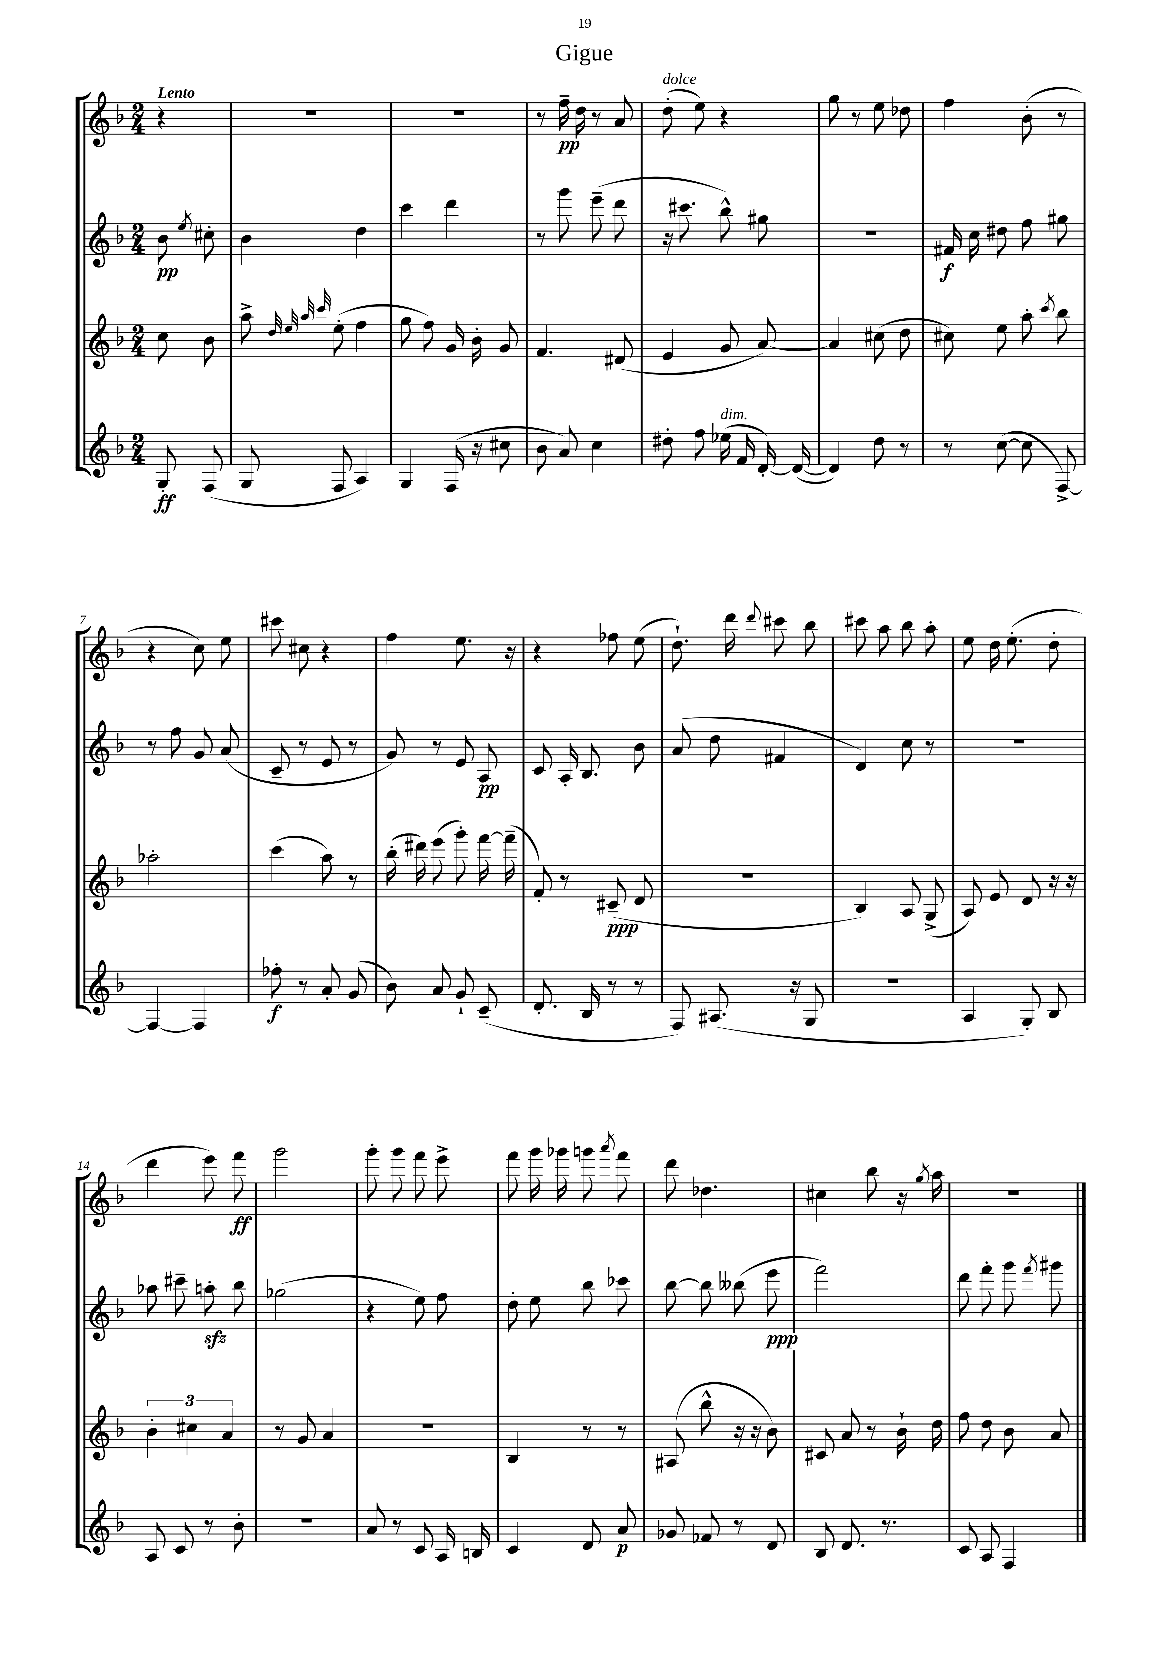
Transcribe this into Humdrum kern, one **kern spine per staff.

**kern	**dynam	**kern	**dynam	**kern	**dynam	**kern	**dynam
*part4	*part4	*part3	*part3	*part2	*part2	*part1	*part1
*staff4	*staff4	*staff3	*staff3	*staff2	*staff2	*staff1	*staff1
*clefG2	*	*clefG2	*	*clefG2	*	*clefG2	*
*k[b-]	*	*k[b-]	*	*k[b-]	*	*k[b-]	*
*M2/4	*	*M2/4	*	*M2/4	*	*M2/4	*
=	=	=	=	=	=	=	=
!	!	!	!	!	!	!LO:TX:a:B:t=Lento	!
8G'/	ff	8cc\	.	8b-\	pp	4r	.
.	.	.	.	8qee/	.	.	.
(8F/	.	8b-\	.	8cc#X'\	.	.	.
=1	=1	=1	=1	=1	=1	=1	=1
8G/	.	8aa^\	.	4b-\	.	2r	.
.	.	32qqdd/	.	.	.	.	.
.	.	32qqee/	.	.	.	.	.
.	.	32qqaa/	.	.	.	.	.
.	.	32qqccc/	.	.	.	.	.
8F/	.	(8ee'\	.	.	.	.	.
4A/)	.	4ff\	.	4dd\	.	.	.
=2	=2	=2	=2	=2	=2	=2	=2
4G/	.	8gg\	.	4ccc\	.	2r	.
.	.	8ff\)	.	.	.	.	.
(16F/	.	16g/	.	4ddd\	.	.	.
16r	.	16b-'\	.	.	.	.	.
8cc#X\	.	8g/	.	.	.	.	.
=3	=3	=3	=3	=3	=3	=3	=3
8b-\	.	4.f/	.	8r	.	8r	.
8a/)	.	.	.	8ggg\	.	16ff~\	pp
.	.	.	.	.	.	16dd\	.
4cc\	.	.	.	(8eee~\	.	8r	.
.	.	(8d#X/	.	8ddd\	.	8a/	.
=4	=4	=4	=4	=4	=4	=4	=4
!	!	!	!	!	!	!LO:TX:a:i:t=dolce	!
8dd#X'\	.	4e/	.	16r	.	(8dd'\	.
.	.	.	.	8.ccc#X\	.	.	.
8ff\	.	.	.	.	.	8ee\)	.
!LO:TX:a:i:t=dim.	!	!	!	!	!	!	!
(16ee-X\	.	8g/	.	8bb-^^\)	.	4r	.
16f/	.	.	.	.	.	.	.
[16d'/)	.	[8a/)	.	8gg#X\	.	.	.
(16d/_	.	.	.	.	.	.	.
=5	=5	=5	=5	=5	=5	=5	=5
4d/])	.	4a/]	.	2r	.	8gg\	.
.	.	.	.	.	.	8r	.
8dd\	.	(8cc#X\	.	.	.	8ee\	.
8r	.	8dd\	.	.	.	8dd-X\	.
=6	=6	=6	=6	=6	=6	=6	=6
8r	.	8cc#X\)	.	16f#X/	f	4ff\	.
.	.	.	.	16cc\	.	.	.
([8cc\	.	8ee\	.	8dd#X\	.	.	.
8cc\]	.	8aa'\	.	8ff\	.	(8b-'\	.
.	.	8qccc/	.	.	.	.	.
[8F^/)	.	8bb-\	.	8gg#X\	.	8r	.
!!LO:LB:g=z
=7	=7	=7	=7	=7	=7	=7	=7
4F/_	.	2aa-X'\	.	8r	.	4r	.
.	.	.	.	8ff\	.	.	.
4F/]	.	.	.	8g/	.	8cc\)	.
.	.	.	.	(8a/	.	8ee\	.
=8	=8	=8	=8	=8	=8	=8	=8
8ff-X'\	f	(4ccc\	.	8c~/	.	8ccc#X\	.
8r	.	.	.	8r	.	8cc#X\	.
8a'/	.	8aa\)	.	8e/	.	4r	.
(8g/	.	8r	.	8r	.	.	.
=9	=9	=9	=9	=9	=9	=9	=9
8b-\)	.	(16bb-'\	.	8g/)	.	4ff\	.
.	.	16ddd#X\)	.	.	.	.	.
8a/	.	(8eee\	.	8r	.	.	.
8g`/	.	8ggg'\)	.	8e/	.	8.ee\	.
(8c~/	.	[16fff\	.	8A/	pp	.	.
.	.	(16fff~\]	.	.	.	16r	.
=10	=10	=10	=10	=10	=10	=10	=10
8.d'/	.	8f'/)	.	8c/	.	4r	.
.	.	8r	.	16A'/	.	.	.
16B-/	.	.	.	8.B-/	.	.	.
8r	.	(8c#X~/	ppp	.	.	8ff-X\	.
8r	.	8d/	.	8b-\	.	(8ee\	.
=11	=11	=11	=11	=11	=11	=11	=11
8F/)	.	2r	.	(8a/	.	8.dd`\)	.
(8.A#X/	.	.	.	8dd\	.	.	.
.	.	.	.	.	.	16ddd\	.
.	.	.	.	.	.	8qqddd/	.
.	.	.	.	4f#X/	.	8ccc#X\	.
16r	.	.	.	.	.	.	.
8G/	.	.	.	.	.	8bb-\	.
=12	=12	=12	=12	=12	=12	=12	=12
2r	.	4B-/)	.	4d/)	.	8ccc#X\	.
.	.	.	.	.	.	8aa\	.
.	.	8A/	.	8cc\	.	8bb-\	.
.	.	(8G^/	.	8r	.	8aa'\	.
=13	=13	=13	=13	=13	=13	=13	=13
4A/	.	8A/)	.	2r	.	8ee\	.
.	.	8e/	.	.	.	16dd\	.
.	.	.	.	.	.	(8.ee'\	.
8G'/)	.	8d/	.	.	.	.	.
8B-/	.	16r	.	.	.	8dd'\	.
.	.	16r	.	.	.	.	.
!!LO:LB:g=z
=14	=14	=14	=14	=14	=14	=14	=14
8A/	.	6b-'\	.	8aa-X\	.	4ddd\	.
8c/	.	.	.	8ccc#X~\	.	.	.
.	.	6cc#X\	.	.	.	.	.
8r	.	.	.	8aanzz'\	.	8eee\)	.
.	.	6a/	.	.	.	.	.
8b-'\	.	.	.	8bb-\	.	8fff\	ff
=15	=15	=15	=15	=15	=15	=15	=15
2r	.	8r	.	(2gg-X\	.	2ggg\	.
.	.	8g/	.	.	.	.	.
.	.	4a/	.	.	.	.	.
=16	=16	=16	=16	=16	=16	=16	=16
8a/	.	2r	.	4r	.	8ggg'\	.
8r	.	.	.	.	.	8ggg\	.
8c/	.	.	.	8ee\)	.	8fff\	.
16A/	.	.	.	8ff\	.	8eee^\	.
16Bn/	.	.	.	.	.	.	.
=17	=17	=17	=17	=17	=17	=17	=17
4c/	.	4B-/	.	8dd'\	.	8fff\	.
.	.	.	.	8ee\	.	16ggg\	.
.	.	.	.	.	.	16ggg-X\	.
8d/	.	8r	.	8bb-\	.	8gggn\	.
.	.	.	.	.	.	8qaaa/	.
8a/	p	8r	.	8ccc-X\	.	8fff\	.
=18	=18	=18	=18	=18	=18	=18	=18
8g-X/	.	(8A#X/	.	[8bb-\	.	8ddd\	.
8f-X/	.	8bb-^^\	.	8bb-\]	.	4.dd-X\	.
8r	.	16r	.	(8bb--X\	.	.	.
.	.	16r	.	.	.	.	.
8d/	.	8b-\)	.	8eee\	ppp	.	.
=19	=19	=19	=19	=19	=19	=19	=19
8B-/	.	8c#X/	.	2fff\)	.	4cc#X\	.
8.d/	.	8a/	.	.	.	.	.
.	.	8r	.	.	.	8bb-\	.
8.r	.	.	.	.	.	.	.
.	.	16b-`\	.	.	.	16r	.
.	.	.	.	.	.	8qgg/	.
.	.	16dd\	.	.	.	16aa\	.
=20	=20	=20	=20	=20	=20	=20	=20
8c/	.	8ff\	.	8ddd\	.	2r	.
8A/	.	8dd\	.	8fff'\	.	.	.
4F/	.	8b-\	.	8ggg\	.	.	.
.	.	.	.	8qfff/	.	.	.
.	.	8a/	.	8ggg#X\	.	.	.
==	==	==	==	==	==	==	==
*-	*-	*-	*-	*-	*-	*-	*-
